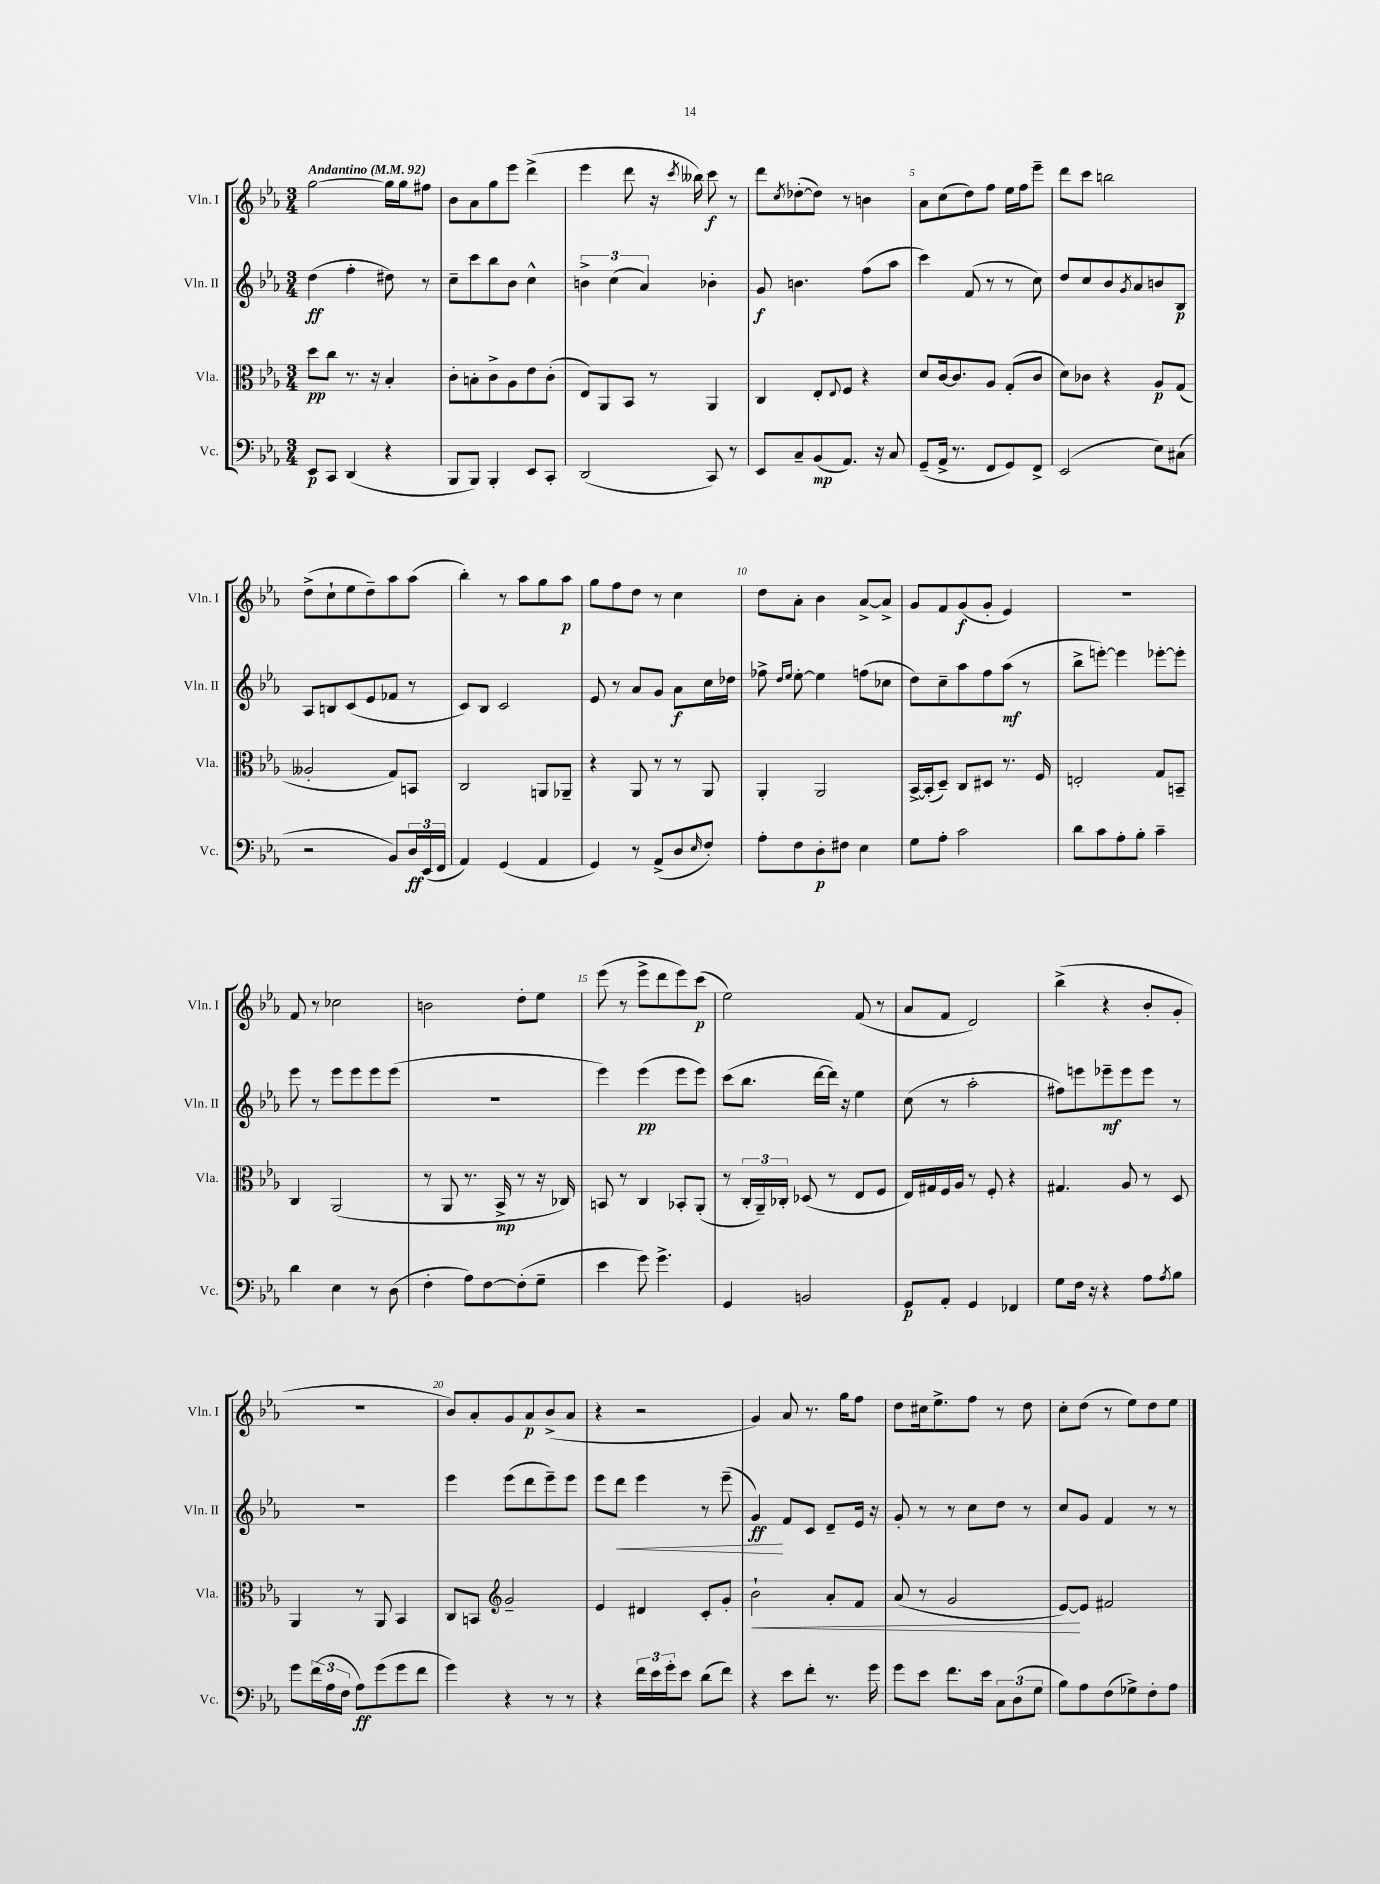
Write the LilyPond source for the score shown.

<<
\new StaffGroup <<
\new Staff = "s0" \with { instrumentName = "Vln. I" shortInstrumentName = "Vln. I" } {
    \clef treble \key ees \major \numericTimeSignature \time 3/4 \tempo "Andantino" 4 = 92
    g''2~ g''16 g''16 fis''8 |
    bes'8 aes'8 g''8 ees'''8 d'''4->( |
    ees'''4 d'''8 r16 \acciaccatura { c'''8 } beses''16) c'''8\f r8 |
    d'''8 \acciaccatura { c''8 } des''8~-.( des''8) r8 b'4 |
    aes'8 c''8( d''8) f''8 ees''16 f''16 ees'''8-- |
    d'''8 c'''8 b''2 |
    d''8->( c''8-! ees''8 d''8--) aes''8 aes''8( |
    bes''4-.) r8 aes''8 g''8 aes''8\p |
    g''8 f''8 d''8 r8 c''4 |
    d''8 aes'8-. bes'4 aes'8~-> aes'8-> |
    g'8 f'8 g'8\f( g'8-. ees'4) |
    R2. |
    f'8 r8 ces''2 |
    b'2 d''8-. ees''8 |
    ees'''8( r8 ees'''8-> d'''8 ees'''8) c'''8\p( |
    ees''2) f'8( r8 |
    aes'8 f'8 d'2) |
    bes''4->( r4 bes'8-. g'8-. |
    R2. |
    bes'8) aes'8-. g'8 aes'8\p bes'8->( aes'8 |
    r4 r2 |
    g'4) aes'8 r8. g''16 f''8 |
    d''8 cis''16 ees''8.-> f''8 r8 d''8 |
    c''8-. d''8( r8 ees''8) d''8 ees''8 \bar "|." |
}
\new Staff = "s1" \with { instrumentName = "Vln. II" shortInstrumentName = "Vln. II" } {
    \clef treble \key ees \major \numericTimeSignature \time 3/4
    d''4\ff( f''4-. dis''8) r8 |
    c''8-- c'''8 bes''8 bes'8 c''4-^ |
    \tuplet 3/2 { b'4-> c''4( aes'4) } bes'4-. |
    g'8\f b'4. f''8( aes''8 |
    c'''4) f'8( r8 r8 c''8) |
    d''8 c''8 bes'8 \acciaccatura { g'8 } aes'8 b'8 bes8\p |
    aes8 b8 c'8( ees'8 fes'8 r8 |
    c'8) bes8 c'2 |
    ees'8 r8 aes'8 g'8 aes'8\f c''16 des''16 |
    fes''8-> \grace { d''16 ees''16 } ees''8~-. ees''4 f''8( ces''8 |
    d''8) c''8-- aes''8 f''8 aes''8\mf( r8 |
    bes''8-> e'''8~-.) e'''4 ees'''8~-. ees'''8-. |
    ees'''8 r8 ees'''8 ees'''8 ees'''8 ees'''8( |
    R2. |
    ees'''4) ees'''4\pp( ees'''8 ees'''8) |
    c'''8( bes''8. d'''16~ d'''16) r16 ees''4 |
    c''8( r8 aes''2-. |
    fis''8) e'''8 ees'''8--\mf ees'''8 ees'''8 r8 |
    R2. |
    ees'''4 ees'''8( d'''8 ees'''8--) ees'''8 |
    ees'''8 d'''8\< ees'''4 r8 ees'''8--( |
    g'4\ff\!) f'8 c'8 d'8-- ees'16 r16 |
    g'8-. r8 r8 c''8 d''8 r8 |
    c''8 g'8 f'4 r8 r8 \bar "|." |
}
\new Staff = "s2" \with { instrumentName = "Vla." shortInstrumentName = "Vla." } {
    \clef alto \key ees \major \numericTimeSignature \time 3/4
    d''8\pp c''8 r8. r16 bes4-. |
    c'8-. b8-. c'8-> aes8 ees'8 c'8-.( |
    ees8) aes,8 bes,8 r8 aes,4 |
    c4 ees8-. \appoggiatura { ees8 } f8 r4 |
    d'8 c'16~ c'8. aes8 g8-.( c'8 |
    d'8) ces'8 r4 aes8\p g8( |
    aeses2-. g8) b,8 |
    c2 a,8 aes,8-- |
    r4 aes,8 r8 r8 aes,8 |
    aes,4-. aes,2 |
    bes,16~-> bes,16-.( d8--) c8 dis8 r8. f16 |
    e2-. g8 b,8-- |
    c4 aes,2( |
    r8 aes,8 r8. bes,16->\mp r8 r16 ces16) |
    b,8 r8 c4 bes,8-. aes,8-.( |
    r8 \tuplet 3/2 { c16-. aes,16--) ces16-. } des8( r8 ees8 f8 |
    ees16) gis16 f16 aes16 r8 f8-. r4 |
    gis4. aes8 r8 d8 |
    aes,4 r8 aes,8 bes,4 |
    c8 b,8 \clef treble g'2-- |
    ees'4 dis'4 c'8-. g'8-. |
    bes'2-!\< aes'8-. f'8 |
    aes'8( r8 g'2 |
    ees'8~\!) ees'8 fis'2 \bar "|." |
}
\new Staff = "s3" \with { instrumentName = "Vc." shortInstrumentName = "Vc." } {
    \clef bass \key ees \major \numericTimeSignature \time 3/4
    ees,8\p c,8 d,4( r4 |
    bes,,8 bes,,8) bes,,4-. ees,8 c,8-. |
    d,2( c,8) r8 |
    ees,8 c8-- bes,8\mp( aes,8.) r16 c8 |
    g,8--( aes,16-> r8. f,8 g,8) f,8-> |
    ees,2( ees8) cis8( |
    r2 bes,8) \tuplet 3/2 { d16\ff ees,16( f,16 } |
    aes,4) g,4( aes,4 |
    g,4) r8 aes,8->( d8 \grace { ees16 } f8-.) |
    aes8-. f8 d8-.\p fis8 ees4 |
    g8 aes8-. c'2 |
    d'8 c'8 aes8-. bes8-. c'4-- |
    d'4 ees4 r8 d8( |
    f4-. aes8) f8~ f8-.( g8-- |
    ees'4 g'8) g'4.-> |
    g,4 b,2 |
    g,8\p aes,8-. g,4 fes,4 |
    g8 f16 r16 r4 aes8 \acciaccatura { aes8 } bes8 |
    g'8 \tuplet 3/2 { f'16( aes16 f16 } aes8\ff) g'8( g'8 f'8 |
    g'4) r4 r8 r8 |
    r4 \tuplet 3/2 { f'16 ees'16 g'16-. } ees'8 d'8( f'8) |
    r4 ees'8 f'8-. r8. g'16 |
    g'8 ees'8 f'8. ees'16 \tuplet 3/2 { c8 d8( g8 } |
    bes8) aes8 f8( ges8->) f8-. aes8 \bar "|." |
}
>>
>>
\layout { \context { \Score \override BarNumber.break-visibility = ##(#f #t #t) barNumberVisibility = #(every-nth-bar-number-visible 5) } }
